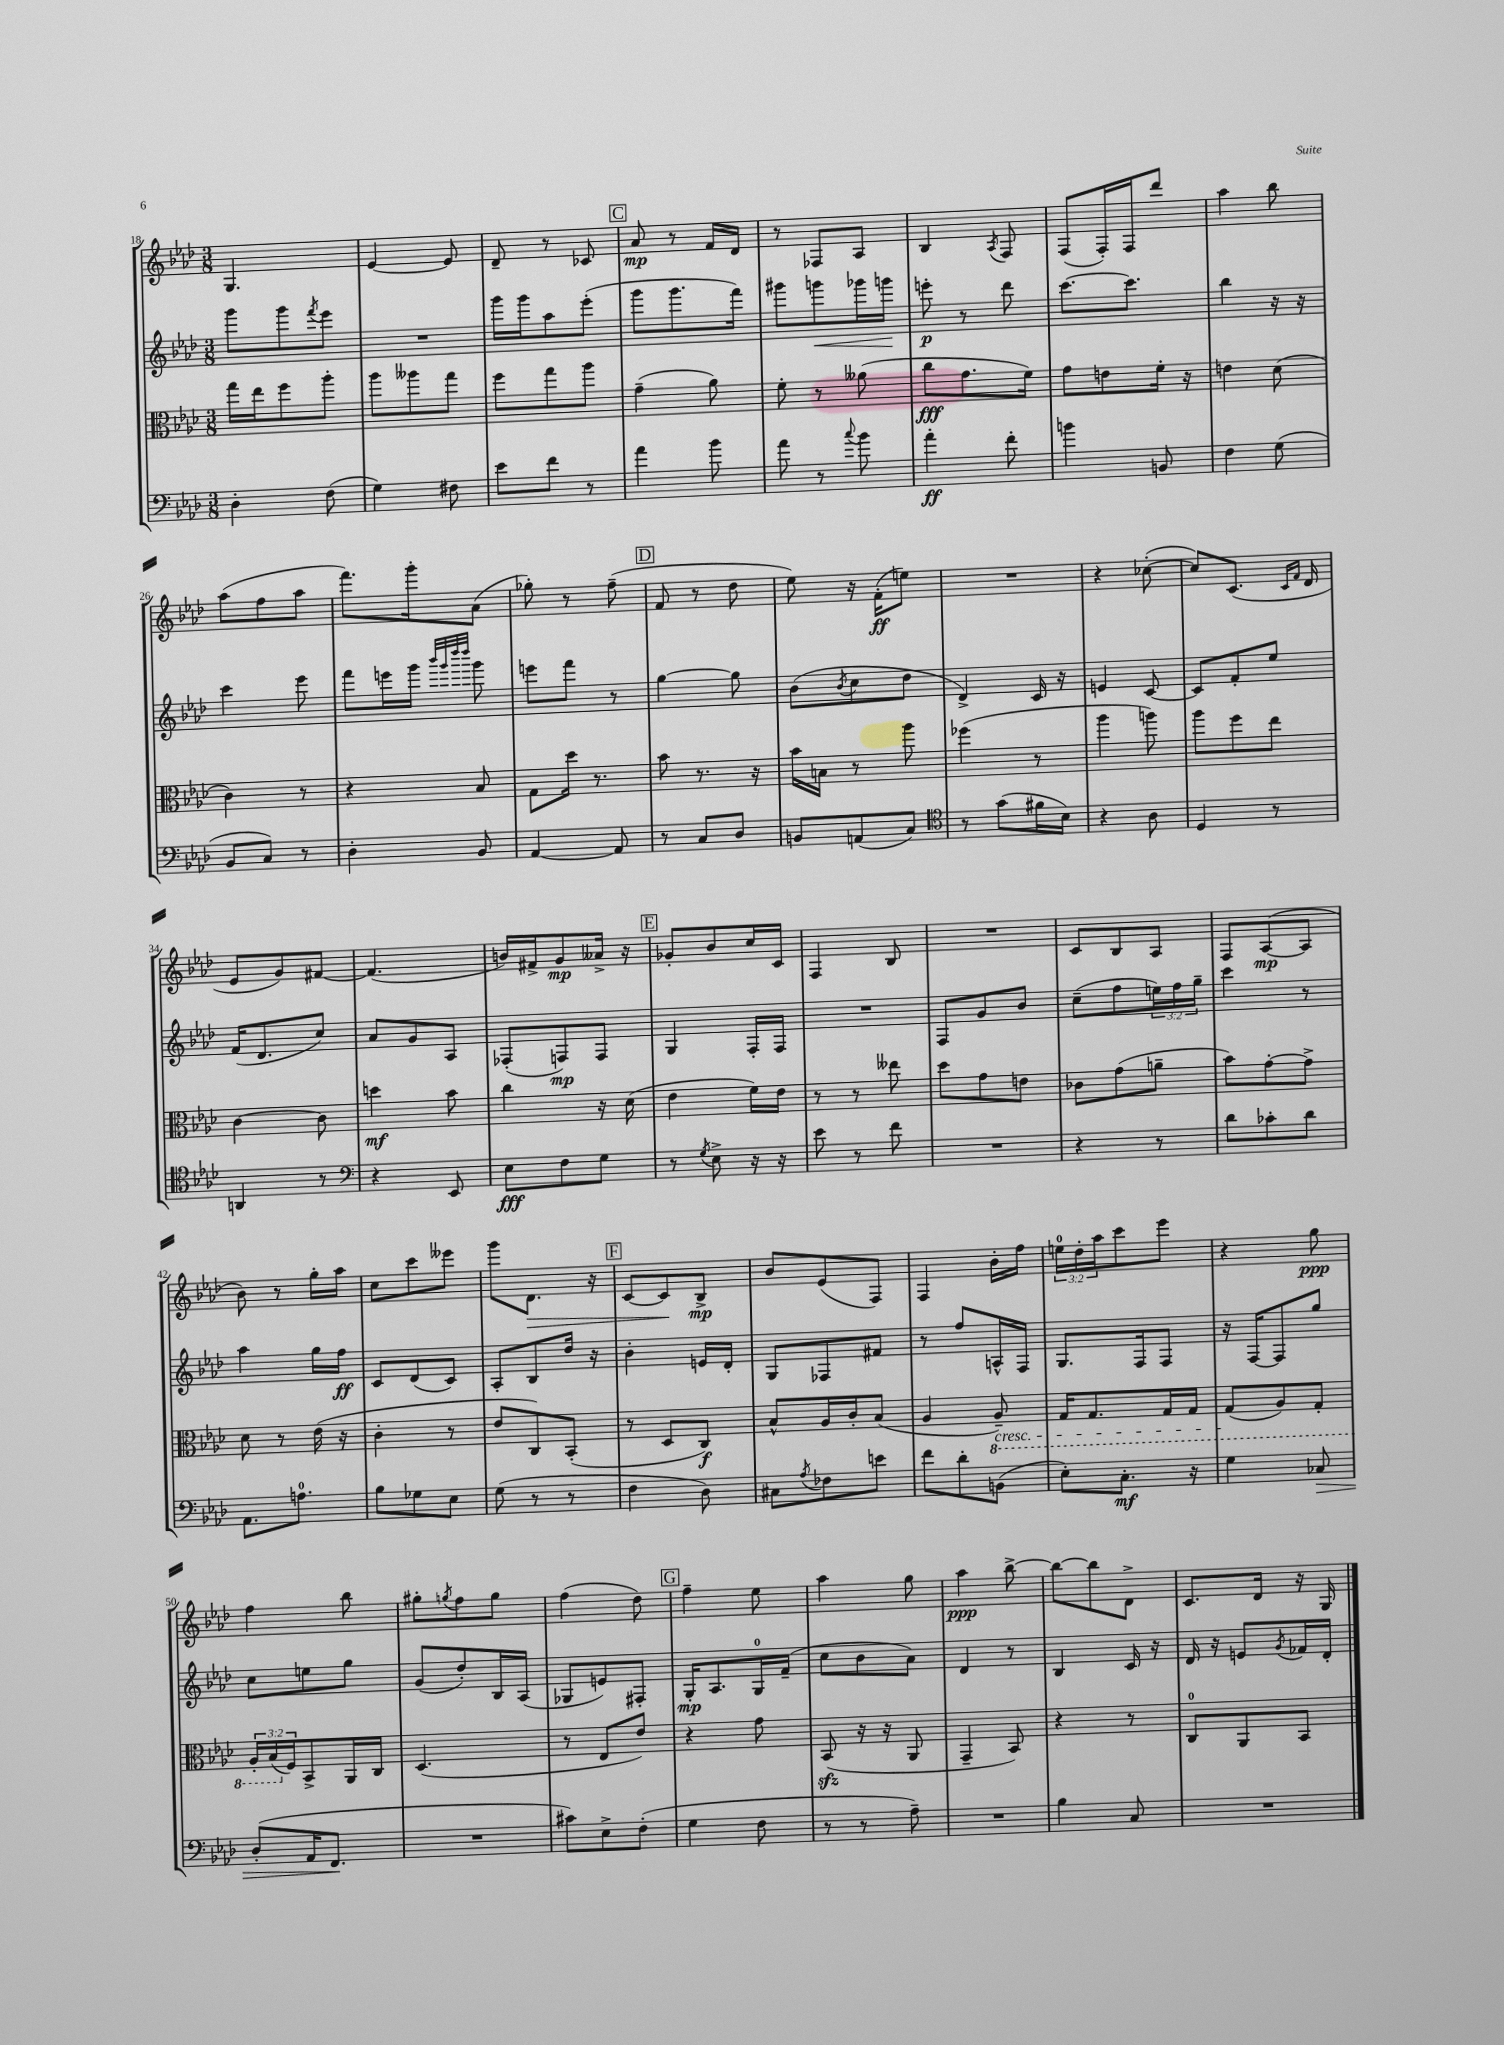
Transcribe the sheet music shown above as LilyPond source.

<<
\new StaffGroup <<
\new Staff = "s0" {
    \clef treble \key aes \major \numericTimeSignature \time 3/8 \override Staff.TupletNumber.text = #tuplet-number::calc-fraction-text
    g4. |
    ees'4~ ees'8 |
    des'8-- r8 ces'8 |
    \mark \markup { \box "C" } aes'8\mp r8 f'16 des'16 |
    r8 fes8 aes8 |
    bes4 \acciaccatura { aes8 } f8 |
    f8( f16-.) f16 des'''8 |
    aes''4 bes''8 |
    aes''8( f''8 aes''8 |
    f'''8.) g'''16-. aes'8( |
    ges''8-.) r8 f''8--( |
    \mark \markup { \box "D" } f'8 r8 des''8 |
    ees''8) r16 f'16-.\ff( e''8) |
    R4. |
    r4 ces''8~-.( |
    ces''8) c'8.( \grace { c'16 f'16 } des'16 |
    ees'8 g'8) fis'8~ |
    fis'4.( |
    b'16) fis'16-> g'8\mp aeses'16-> r16 |
    \mark \markup { \box "E" } ges'8-. bes'8 c''16 c'16 |
    f4 bes8 |
    R4. |
    c'8 bes8 aes8 |
    f8 aes8~\mp( aes8 |
    bes'8) r8 g''16-. aes''16 |
    c''8 c'''8 eeses'''8 |
    g'''8 des'8.\> r16 |
    \mark \markup { \box "F" } c'8~ c'8\! bes8->\mp |
    bes'8 ees'8( f8) |
    f4 bes'16-. f''16 |
    \tuplet 3/2 { e''16-0 des''16-. aes''16 } c'''8 ees'''8 |
    r4 g''8\ppp |
    f''4 bes''8 |
    gis''8-. \acciaccatura { g''8 } f''8 g''8 |
    f''4( des''8) |
    \mark \markup { \box "G" } f''4-- ees''8 |
    aes''4 g''8 |
    aes''4\ppp bes''8~-> |
    bes''8~ bes''8 des'8-> |
    c'8. des'16 r16 g16 \bar "|." |
}
\new Staff = "s1" {
    \clef treble \key aes \major \numericTimeSignature \time 3/8 \override Staff.TupletNumber.text = #tuplet-number::calc-fraction-text
    g'''8 g'''8 \acciaccatura { f'''8 } ees'''8 |
    R4. |
    g'''16 g'''16 aes''8 ees'''8-.( |
    \mark \markup { \box "C" } g'''8 g'''8. f'''16) |
    gis'''8 g'''8\< ges'''16 g'''16\! |
    e'''8-.\p r8 des'''8 |
    c'''8.~ c'''8. |
    bes''4 r16 r16 |
    c'''4 ees'''8 |
    f'''8 e'''16 g'''16 \grace { bes'''32 g'''32 des''''32 des''''32 } g'''8 |
    e'''8 f'''8 r8 |
    \mark \markup { \box "D" } g''4~ g''8 |
    bes'8( \acciaccatura { bes'8 } c''8 des''8 |
    des'4->) c'16 r16 |
    e'4 c'8~ |
    c'8 f'8-. ees''8 |
    f'16( des'8. c''8) |
    aes'8 g'8 aes8 |
    fes8-.( f8\mp) f8 |
    \mark \markup { \box "E" } g4 f16-. f16 |
    R4. |
    f8 g'8 bes'8 |
    c''8--( f''8 \tuplet 3/2 { e''16) f''16 g''16-- } |
    c'''4 r8 |
    aes''4 g''16 f''16\ff |
    c'8 des'8( c'8) |
    aes8-. bes8 des''16 r16 |
    \mark \markup { \box "F" } bes'4-. e'16 des'16-. |
    g8 fes8 fis'8 |
    r8 f''8 a16-^ f16 |
    g8. f16 f8 |
    r16 f16~ f8 g''8 |
    c''8 e''8 g''8 |
    g'8( des''8-.) bes16 aes16( |
    ges8 e'8) fis8-. |
    \mark \markup { \box "G" } g16-.\mp aes8. g16-0 f'16--( |
    c''8 bes'8 aes'8) |
    des'4 r8 |
    bes4 c'16 r16 |
    des'16 r16 e'8 \acciaccatura { g'8 } fes'16 des'16-. \bar "|." |
}
\new Staff = "s2" {
    \clef alto \key aes \major \numericTimeSignature \time 3/8 \override Staff.TupletNumber.text = #tuplet-number::calc-fraction-text
    g''16 ees''16 f''8 aes''8-. |
    aes''8 aeses''8 g''8 |
    f''8 g''8 aes''8 |
    \mark \markup { \box "C" } g'4--( aes'8) |
    f'8-. r8 aeses'8( |
    c''8\fff g'8. f'16) |
    g'8 e'8 f'16-. r16 |
    e'4 des'8( |
    c'4) r8 |
    r4 bes8 |
    g8 des''16 r8. |
    \mark \markup { \box "D" } bes'8 r8. r16 |
    bes'16 b16 r8 aes''8 |
    fes''4( r8 |
    aes''4 a''8) |
    aes''8 f''8 ees''8 |
    c'4~ c'8 |
    d''4\mf bes'8 |
    c''4 r16 des'16( |
    \mark \markup { \box "E" } ees'4 f'16) ees'16 |
    r8 r8 eeses''8 |
    des''8 g'8 e'8 |
    ces'8 g'8( a'8-- |
    bes'8) g'8~-. g'8-> |
    des'8 r8 ees'16( r16 |
    c'4-. r8 |
    ees'8 c8) bes,8-.( |
    \mark \markup { \box "F" } r8 des8 c8\f) |
    bes8-^ aes16 c'16-. bes8( |
    aes4 \ottava #-1 aes,8--\cresc) |
    g,16 g,8. g,16 g,16 |
    g,8\!( aes,8) g,8-. |
    \tuplet 3/2 { aes,16-. bes,16( \ottava #0 f16) } bes,8-> aes,16 c16 |
    des4.( |
    r8 ees8 ees'8) |
    \mark \markup { \box "G" } r4 g'8 |
    bes,8\sfz( r16 r16 aes,8 |
    g,4-- bes,8) |
    r4 r8 |
    c8-0 aes,8 bes,8 \bar "|." |
}
\new Staff = "s3" {
    \clef bass \key aes \major \numericTimeSignature \time 3/8
    des4-. f8( |
    g4) fis8 |
    ees'8 f'8 r8 |
    \mark \markup { \box "C" } aes'4 bes'8 |
    aes'8 r8 \appoggiatura { c''8 } bes'8 |
    aes'4-.\ff f'8-. |
    b'4 b,8 |
    f4 g8( |
    bes,8 c8) r8 |
    des4-. bes,8 |
    aes,4~ aes,8 |
    \mark \markup { \box "D" } r8 c8 des8 |
    b,8 a,8( c8) |
    \clef tenor r8 g'8( fis'16 bes16) |
    r4 aes8 |
    des4 r8 |
    a,4 r8 |
    \clef bass r4 ees,8 |
    ees8\fff f8 g8 |
    \mark \markup { \box "E" } r8 \acciaccatura { g8 } ees8-> r16 r16 |
    ees'8 r8 f'8 |
    R4. |
    r4 r8 |
    des'8 ces'8-. des'8 |
    aes,8. a8.-0 |
    bes8 ges8 ees8 |
    g8( r8 r8 |
    \mark \markup { \box "F" } f4 des8) |
    cis8 \acciaccatura { aes8 } fes8 e'8 |
    f'8 des'8-. b,8( |
    ees8-.) c8.-.\mf r16 |
    g4 ces8\> |
    des8-.( aes,16 f,8.\! |
    R4. |
    cis'8) ees8-> f8-.( |
    \mark \markup { \box "G" } g4 f8 |
    r8 r8 aes8--) |
    R4. |
    bes4 c8 |
    R4. \bar "|." |
}
>>
>>
\layout { \context { \Score currentBarNumber = #18 } }
